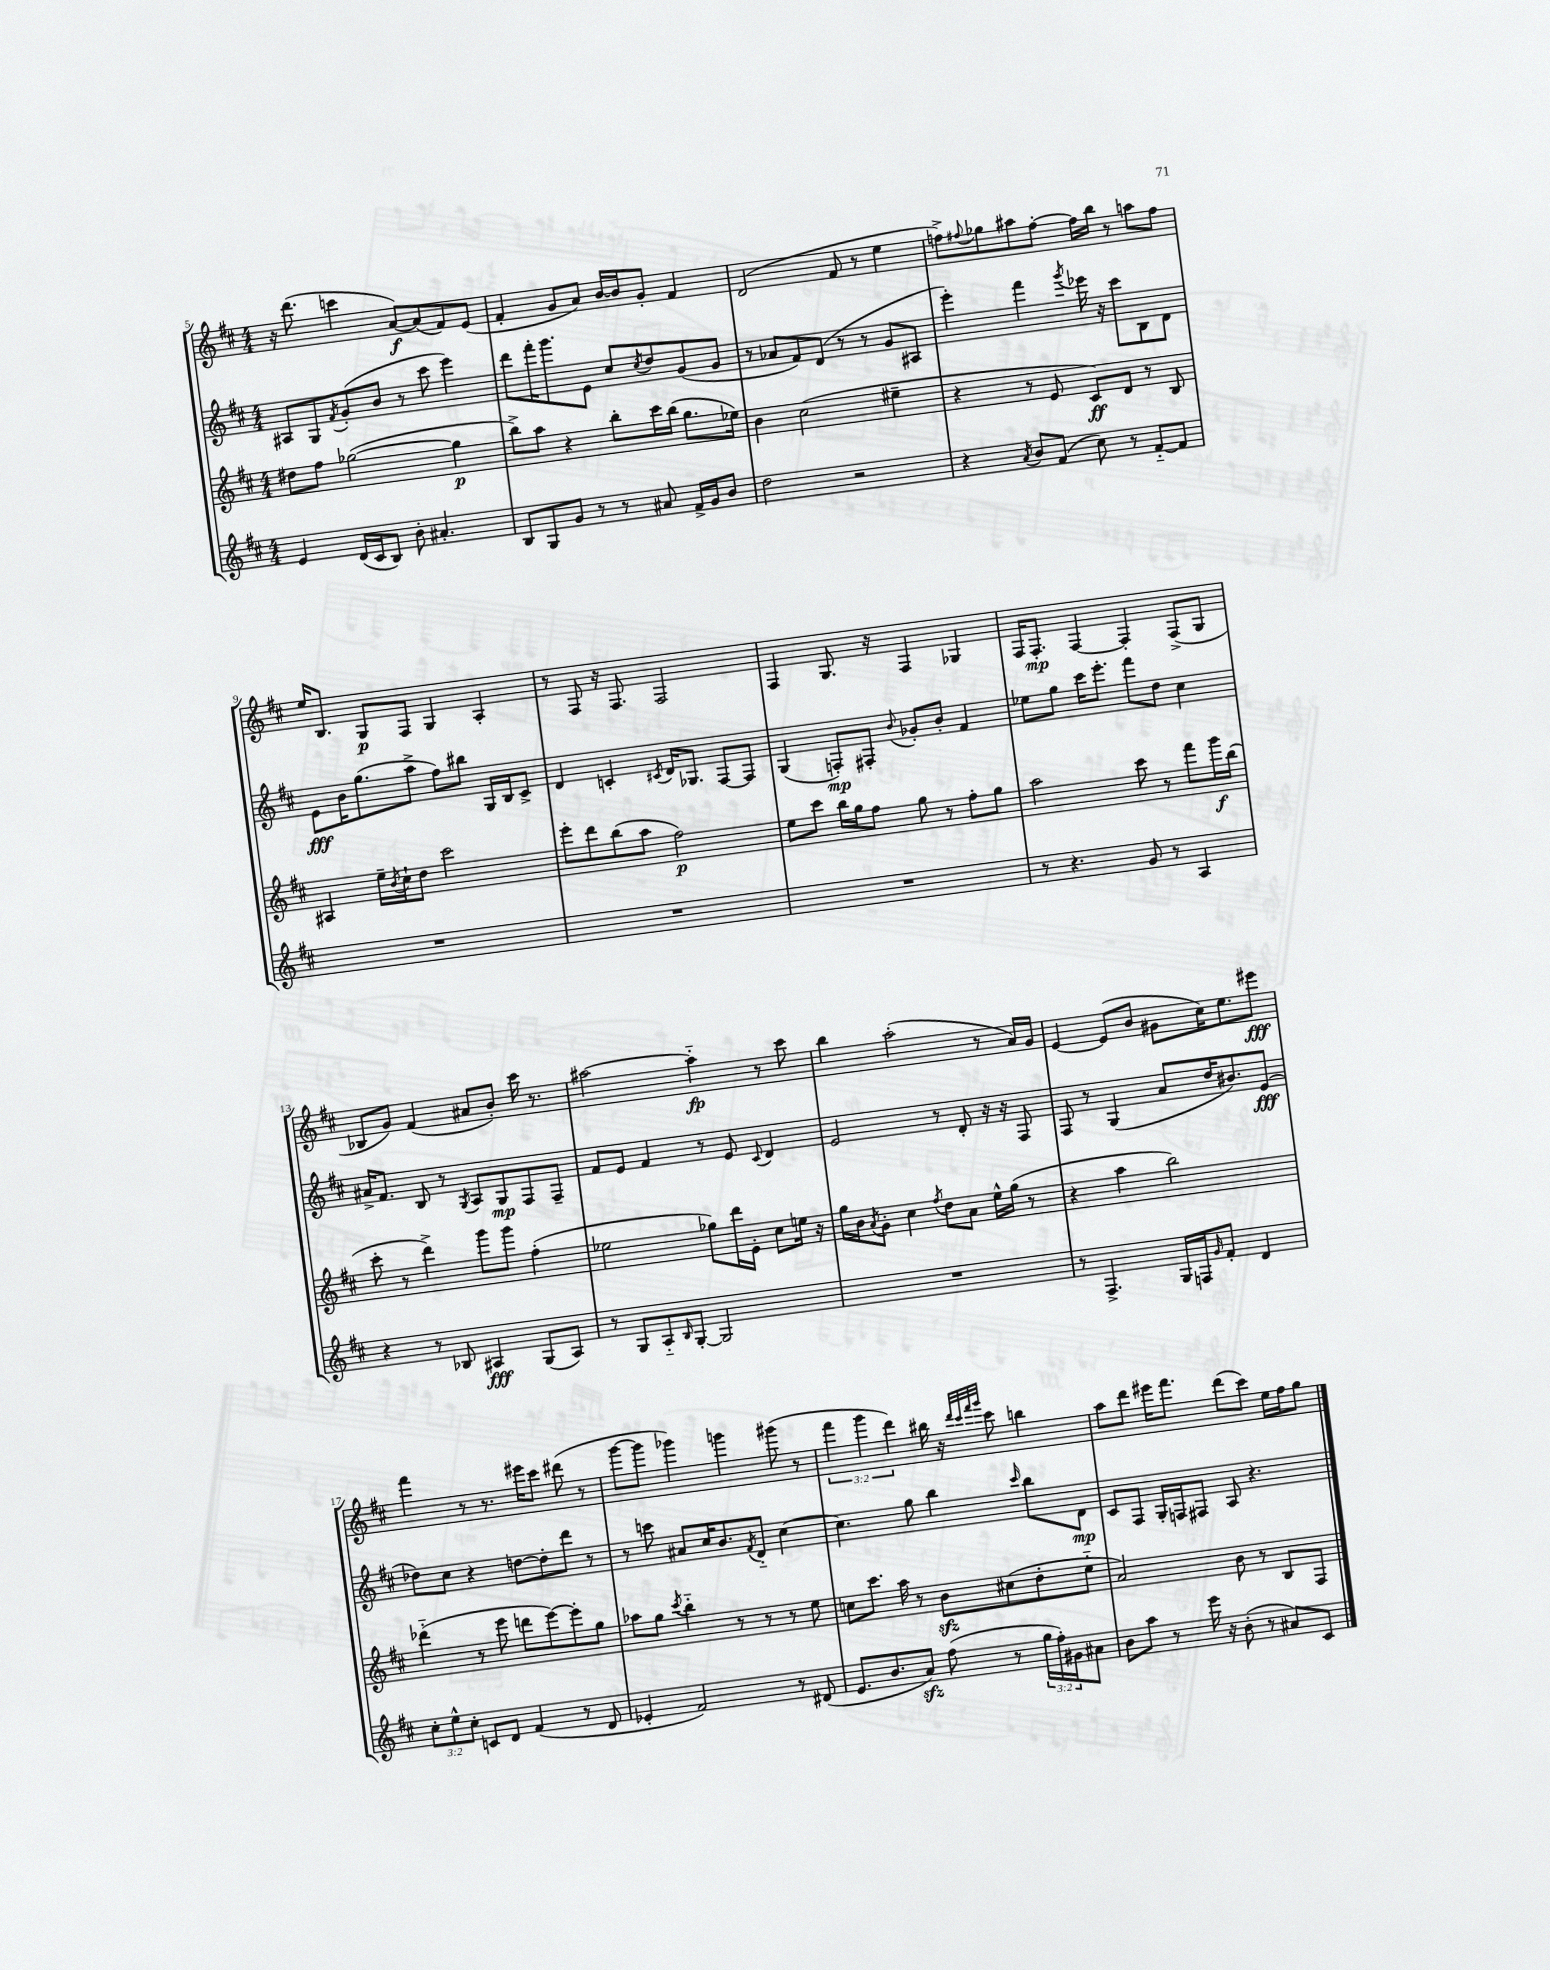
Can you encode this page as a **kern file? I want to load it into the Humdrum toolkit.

**kern	**dynam	**kern	**dynam	**kern	**dynam	**kern	**dynam
*part4	*part4	*part3	*part3	*part2	*part2	*part1	*part1
*staff4	*staff4	*staff3	*staff3	*staff2	*staff2	*staff1	*staff1
*clefG2	*	*clefG2	*	*clefG2	*	*clefG2	*
*k[f#c#]	*	*k[f#c#]	*	*k[f#c#]	*	*k[f#c#]	*
*M4/4	*	*M4/4	*	*M4/4	*	*M4/4	*
=5	=5	=5	=5	=5	=5	=5	=5
4e/	.	8dd#X\L	.	8A#X/L	.	16r	.
.	.	.	.	.	.	(8.ddd\	.
.	.	8ff#\J	.	8G/	.	.	.
.	.	.	.	8qf#/	.	.	.
(16d/LL	.	([2gg-X\	.	(8g'/	.	4cccn\	.
16c#/J	.	.	.	.	.	.	.
8B/J)	.	.	.	8b/J	.	.	.
8b'\	.	.	.	8r	.	[8a/L)	f
4.a#X'/	.	.	.	8ccc#\	.	(8a/]	.
.	.	4gg-\]	p	4eee\)	.	8f#/)	.
.	.	.	.	.	.	(8e/J	.
=6	=6	=6	=6	=6	=6	=6	=6
8B/L	.	8bb^\L)	.	8ddd\L	.	4f#'/	.
8G/	.	8aa\J	.	16fff#'\K	.	.	.
.	.	.	.	8.ggg\	.	.	.
8g/J	.	4r	.	.	.	8g/L	.
8r	.	.	.	8e\J	.	8a/J)	.
8r	.	8bb'\L	.	8cc#/L	.	[16b/LL	.
.	.	.	.	.	.	16b/J]	.
.	.	.	.	8qcc#/	.	.	.
8a#X/	.	16ccc#\L	.	8dd/	.	8g'/J	.
.	.	(16bb\JJ	.	.	.	.	.
16f#^/LL	.	8.gg\L	.	(8g/	.	4f#/	.
16g/J	.	.	.	.	.	.	.
8b/J	.	.	.	8g/J	.	.	.
.	.	16ee-X\Jk)	.	.	.	.	.
=7	=7	=7	=7	=7	=7	=7	=7
2dd\	.	4b\	.	8r	.	(2d/	.
.	.	.	.	8a-X/L	.	.	.
.	.	(2cc#\	.	8f#/)	.	.	.
.	.	.	.	(8d/J	.	.	.
2r	.	.	.	8r	.	8f#/	.
.	.	.	.	8r	.	8r	.
.	.	4ee#X~\	.	8g/L	.	4ee\	.
.	.	.	.	8A#X/J	.	.	.
=8	=8	=8	=8	=8	=8	=8	=8
4r	.	4r	.	4eee'\)	.	8ffn^\L)	.
.	.	.	.	.	.	8qqff#X/	.
.	.	.	.	.	.	8gg-X\	.
8qa/	.	.	.	.	.	.	.
8b/L	.	8r	.	4fff#\	.	8aa#X\	.
(8f#/J	.	8e/	.	.	.	[8ff#'\J	.
.	.	.	.	8qggg/	.	.	.
8cc#\)	.	8c#/L)	ff	16eee-X\	.	16ff#\LL]	.
.	.	.	.	16r	.	16bb\JJ	.
8r	.	8d/J	.	8ccc#\L	.	8r	.
[8f#/L	.	8r	.	8B\	.	8aan\L	.
8f#/J]	.	8B/	.	8d\J	.	8ff#\J	.
!!LO:LB:g=z
=9	=9	=9	=9	=9	=9	=9	=9
1r	.	4A#X/	.	8e\L	fff	16ee/KL	.
.	.	.	.	.	.	8.B/J	.
.	.	.	.	16b\K	.	.	.
.	.	.	.	(8.gg\	.	.	.
.	.	16ee~\LL	.	.	.	8G/L	p
.	.	8qb/	.	.	.	.	.
.	.	16cc#`\J	.	.	.	.	.
.	.	8dd\J	.	8aa^\J	.	8F#/J	.
.	.	2ccc#\	.	8ff#\L)	.	4G/	.
.	.	.	.	8bb#X\J	.	.	.
.	.	.	.	16G/LL	.	4A'/	.
.	.	.	.	16B/J	.	.	.
.	.	.	.	8c#^/J	.	.	.
=10	=10	=10	=10	=10	=10	=10	=10
1r	.	8eee'\L	.	4d/	.	8r	.
.	.	8ddd\	.	.	.	8F#/	.
.	.	(8bb\	.	4cn'/	.	16r	.
.	.	.	.	.	.	8.F#/	.
.	.	8aa\J	.	.	.	.	.
.	.	.	.	8qc#X/	.	.	.
.	.	2ff#\)	p	16d/KL	.	2F#/	.
.	.	.	.	8.G-X/J	.	.	.
.	.	.	.	[8F#/L	.	.	.
.	.	.	.	8F#/J]	.	.	.
=11	=11	=11	=11	=11	=11	=11	=11
1r	.	8ee\L	.	(4G/	.	4F#/	.
.	.	8ccc#\J	.	.	.	.	.
.	.	16bb\LL	.	8Fn'/L)	mp	8.G/	.
.	.	16gg\J	.	.	.	.	.
.	.	8ff#\J	.	8F#X'/J	.	.	.
.	.	.	.	.	.	16r	.
.	.	.	.	8qqb/	.	.	.
.	.	8gg\	.	8g-X'/L	.	4F#/	.
.	.	8r	.	8b'/J	.	.	.
.	.	8ff#'\L	.	4f#/	.	4G-X/	.
.	.	8gg\J	.	.	.	.	.
=12	=12	=12	=12	=12	=12	=12	=12
8r	.	2aa\	.	8ee-X\L	.	16F#/KL	.
.	.	.	.	.	.	8.F#'/J	mp
4.r	.	.	.	8gg\J	.	.	.
.	.	.	.	16ccc#\KL	.	[4F#/	.
.	.	.	.	8.eee'\J	.	.	.
8g/	.	8ccc#\	.	8fff#\L	.	4F#'/]	.
8r	.	8r	.	8dd\J	.	.	.
4A/	.	8fff#\L	.	4cc#\	.	(8F#^/L	.
.	.	16ggg\L	f	.	.	8G/J	.
.	.	(16bb\JJ	.	.	.	.	.
!!LO:LB:g=z
=13	=13	=13	=13	=13	=13	=13	=13
4r	.	8ccc#'\	.	16a#X^/KL	.	8B-X/L	.
.	.	.	.	8.f#/J	.	.	.
.	.	8r	.	.	.	8g/J)	.
8r	.	4ddd^\)	.	8B/	.	(4f#/	.
8B-X/	.	.	.	8r	.	.	.
.	.	.	.	8qG/	.	.	.
4A#X/	fff	8ggg\L	.	8A/L	.	8a#X/L	.
.	.	8ggg\J	.	8G/	mp	8b'/J)	.
(8G/L	.	(4ff#'\	.	8F#/	.	16ccc#\	.
.	.	.	.	.	.	8.r	.
8A#/J)	.	.	.	8F#~/J	.	.	.
=14	=14	=14	=14	=14	=14	=14	=14
8r	.	2ee-X\	.	8f#/L	.	[2aa#X\	.
8G/L	.	.	.	8e/J	.	.	.
8A/	.	.	.	4f#/	.	.	.
16qqB/	.	.	.	.	.	.	.
[8G'/J	.	.	.	.	.	.	.
2G/]	.	8gg-X\L)	.	8r	.	4aa#\]	fp
.	.	16ddd\L	.	8e/	.	.	.
.	.	16e'\JJ	.	.	.	.	.
.	.	.	.	8qqc#/	.	.	.
.	.	8cc#\L	.	4d/	.	8r	.
.	.	16een\Jk	.	.	.	8ccc#\	.
.	.	16r	.	.	.	.	.
=15	=15	=15	=15	=15	=15	=15	=15
1r	.	16gg\LL	.	2e/	.	4bb\	.
.	.	16b\J	.	.	.	.	.
.	.	8qa/	.	.	.	.	.
.	.	8g'\J	.	.	.	.	.
.	.	4cc#\	.	.	.	(2aa'\	.
.	.	8qff#/	.	.	.	.	.
.	.	8dd\L	.	8r	.	.	.
.	.	8a\J	.	8d'/	.	.	.
.	.	16ee^^\LL	.	16r	.	8r	.
.	.	(16gg\JJ	.	16r	.	.	.
.	.	8r	.	8F#/	.	16a/LL)	.
.	.	.	.	.	.	16g/JJ	.
=16	=16	=16	=16	=16	=16	=16	=16
8r	.	4r	.	8F#/	.	[4e/	.
4.F#^/	.	.	.	8r	.	.	.
.	.	4aa\	.	(4G/	.	(8e/L]	.
.	.	.	.	.	.	8b/J	.
16G/LL	.	2bb\)	.	8a/L	.	8g#X\L	.
16Fn/J	.	.	.	.	.	.	.
16qqg/	.	.	.	.	.	.	.
8f#'/J	.	.	.	16dd/K	.	16cc#\K)	.
.	.	.	.	8.b#X/)	.	8.ee\	.
4d/	.	.	.	.	.	.	.
.	.	.	.	(8e/J	fff	8eee#X\J	fff
!!LO:LB:g=z
=17	=17	=17	=17	=17	=17	=17	=17
12cc#'\L	.	(4ddd-X\	.	8dd-X\L)	.	4fff#\	.
12ee^^\	.	.	.	.	.	.	.
.	.	.	.	8cc#\J	.	.	.
12cc#'\J	.	.	.	.	.	.	.
8cn/L	.	8r	.	4r	.	8r	.
8d/J	.	8eee\	.	.	.	8.r	.
(4f#/	.	8dddn\L	.	[8ddn\L	.	.	.
.	.	.	.	.	.	16eee#X\KL	.
.	.	[8eee\)	.	8dd'\]	.	8ccc#\J	.
8r	.	8eee'\]	.	8ddd\J	.	(8ddd#X\	.
8d/	.	8gg\J	.	8r	.	8r	.
=18	=18	=18	=18	=18	=18	=18	=18
4e-X'/	.	8aa-X\L	.	8r	.	[8ggg\L	.
.	.	8gg\J	.	8cccn\	.	8ggg\J]	.
.	.	8qccc#/	.	.	.	.	.
2f#/)	.	4bb\	.	8a#X/L	.	4ggg-X\)	.
.	.	.	.	16cc#/K	.	.	.
.	.	.	.	8.b/	.	.	.
.	.	8r	.	.	.	4gggn\	.
.	.	.	.	8qf#/	.	.	.
.	.	8r	.	8d/J	.	.	.
8r	.	8r	.	[4cc#\	.	(8ggg#X\	.
(8d#X/	.	8ee\	.	.	.	8r	.
=19	=19	=19	=19	=19	=19	=19	=19
8.e/L	.	8ccn\L	.	4.cc#\]	.	6fff#\	.
.	.	8.ccc#\J	.	.	.	.	.
.	.	.	.	.	.	6ggg\	.
8.b/	.	.	.	.	.	.	.
.	.	16aa\	.	.	.	.	.
.	.	.	.	.	.	6ddd\)	.
8azz/J)	.	8r	.	8gg\	.	.	.
(8ff#\	.	8bzz\L	.	4bb\	.	16bb#X\	.
.	.	.	.	.	.	16r	.
.	.	.	.	.	.	32qqddd/LLL	.
.	.	.	.	.	.	32qqccc#/	.
.	.	.	.	.	.	32qqfff#/	.
.	.	.	.	.	.	32qqggg/JJJ	.
8r	.	(8cc#X\	.	.	.	8ccc#\	.
.	.	.	.	16qqccc#/	.	.	.
24gg\LL	.	8dd'\	.	8bb\L	.	4bbn\	.
24ff#'\)	.	.	.	.	.	.	.
24g#X\J	.	.	.	.	.	.	.
8a#X\J	.	8ee\J	.	8d\J	mp	.	.
=20	=20	=20	=20	=20	=20	=20	=20
8b\L	.	2a/)	.	8c#/L	.	8aa\L	.
8aa\J	.	.	.	8F#/J	.	8ddd\J	.
8r	.	.	.	16G'/LL	.	16eee#X\KL	.
.	.	.	.	16Fn/J	.	8.fff#\J	.
16eee\	.	.	.	8F#X/J	.	.	.
16r	.	.	.	.	.	.	.
(8b'\	.	8b\	.	8A/	.	(8ddd\L	.
8r	.	8r	.	4.r	.	8ccc#\J)	.
8a#X/L)	.	8B/L	.	.	.	16ee\LL	.
.	.	.	.	.	.	16ff#\J	.
8c#/J	.	8F#/J	.	.	.	8gg\J	.
==	==	==	==	==	==	==	==
*-	*-	*-	*-	*-	*-	*-	*-
